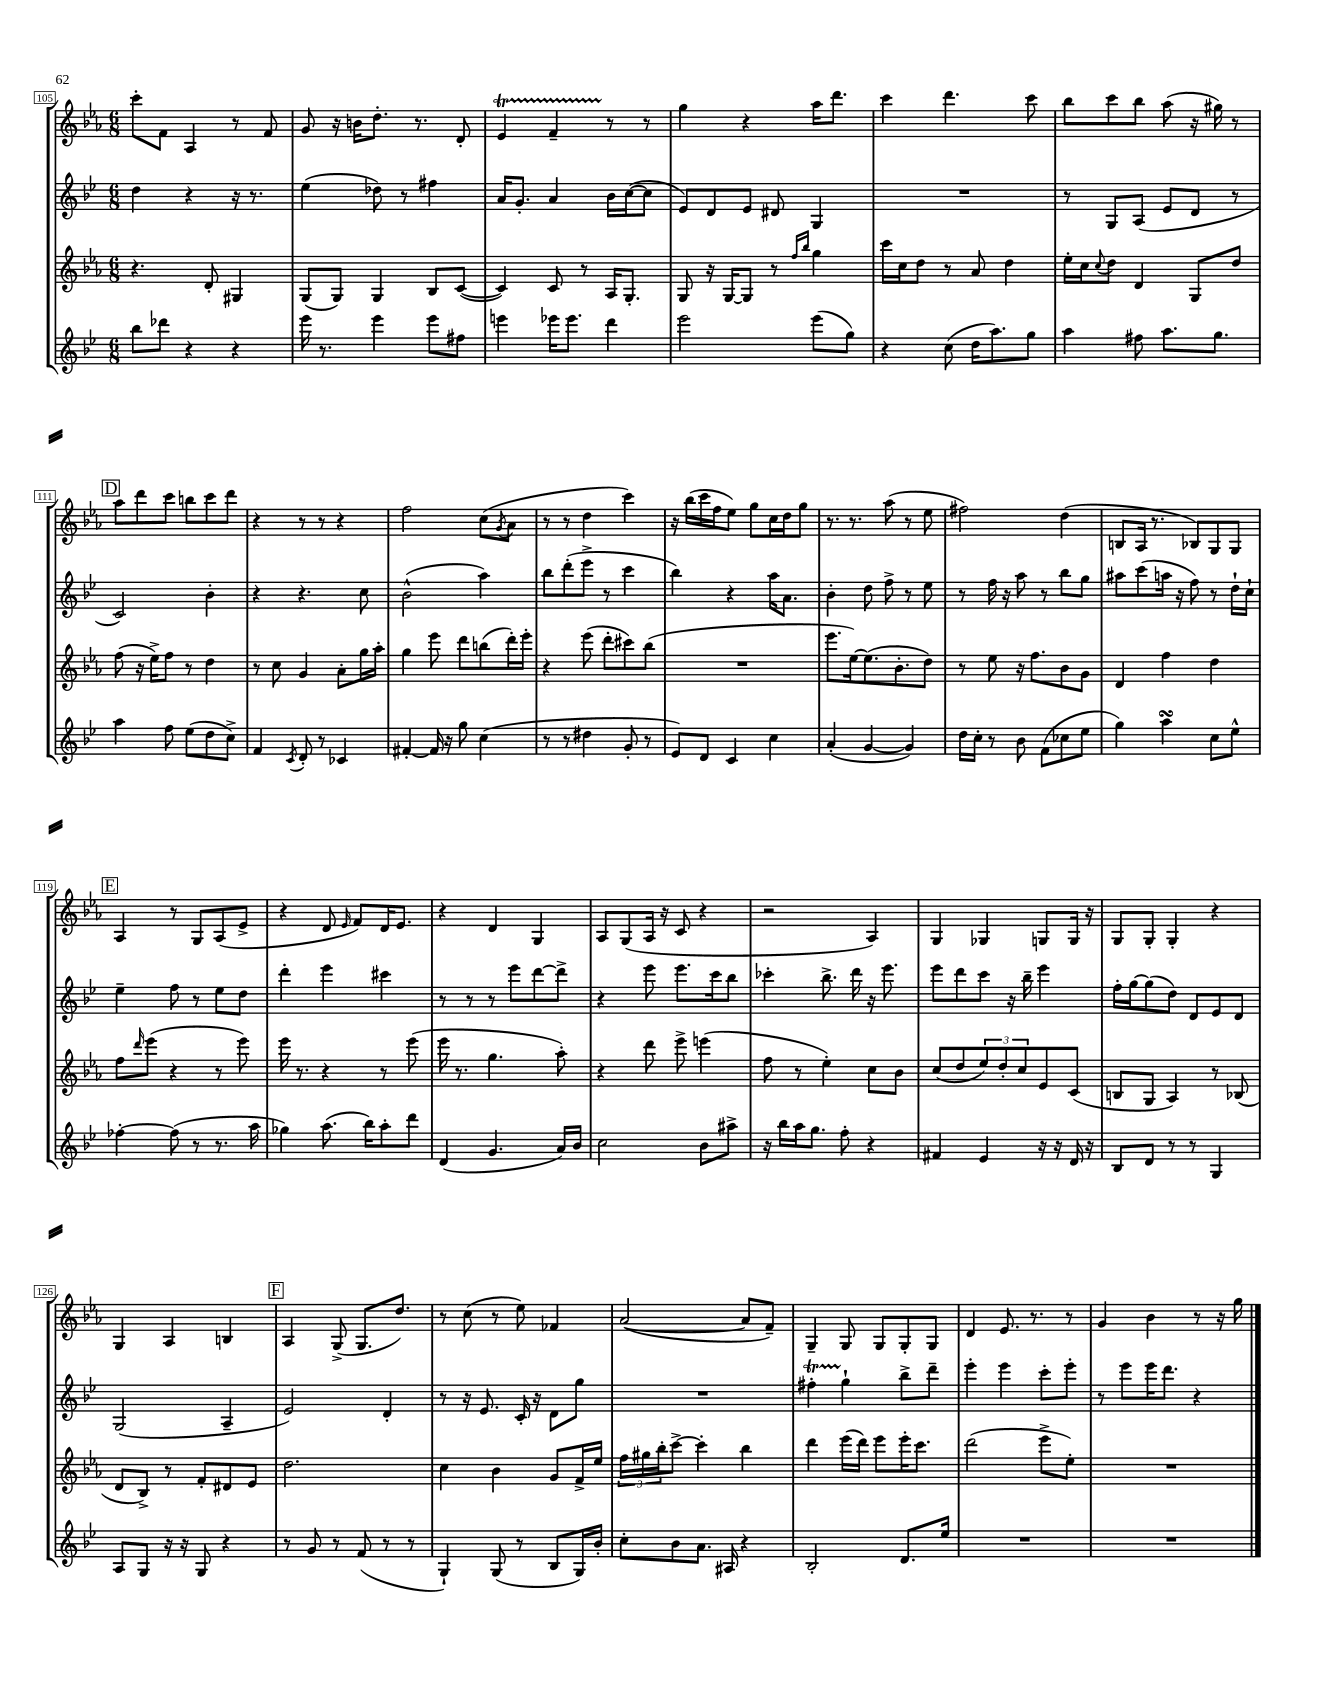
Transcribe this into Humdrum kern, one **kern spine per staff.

**kern	**kern	**kern	**kern
*staff4	*staff3	*staff2	*staff1
*clefG2	*clefG2	*clefG2	*clefG2
*k[b-e-]	*k[b-e-a-]	*k[b-e-]	*k[b-e-a-]
*M6/8	*M6/8	*M6/8	*M6/8
8bb-\L	4.r	4dd\	8ccc'\L
8ddd-\J	.	.	8f\J
4r	.	4r	4A-/
.	8d'/	.	.
4r	4G#/	16r	8r
.	.	8.r	.
.	.	.	8f/
=	=	=	=
16eee-\	(8G/L	(4ee-\	8g/
8.r	.	.	.
.	8G/J)	.	16r
.	.	.	16b\LK
4eee-\	4G/	8dd-\)	8.dd'\J
.	.	8r	.
.	.	.	8.r
8eee-\L	8B-/L	4ff#\	.
8ff#\J	([8c/J	.	8d'/
=	=	=	=
4eee\	4c/])	16a/LK	4e-/
.	.	8.g'/J	.
16eee-\LK	8c/	4a/	4f~/
8.eee-\J	.	.	.
.	8r	.	.
4ddd\	16A-/LK	16b-\LL	8r
.	8.G'/J	([16cc\J	.
.	.	8cc\]J	8r
=	=	=	=
2eee-\	8G/	8e-/L)	4gg\
.	16r	8d/	.
.	[16G/LK	.	.
.	8G/]J	8e-/J	4r
.	8r	8d#/	.
.	16qqff/LL	.	.
.	16qqbb-/JJ	.	.
(8eee-\L	4gg\	4G/	16aa-\LK
.	.	.	8.ddd\J
8gg\J)	.	.	.
=	=	=	=
4r	16ccc\LL	2.r	4ccc\
.	16cc\J	.	.
.	8dd\J	.	.
(8cc\	8r	.	4.ddd\
16dd\LK	8a-/	.	.
8.aa\)	.	.	.
.	4dd\	.	.
8gg\J	.	.	8ccc\
=	=	=	=
4aa\	16ee-'\LL	8r	8bb-\L
.	16cc\J	.	.
.	8qqcc/	.	.
.	8dd\J	8G/L	8ccc\
8ff#\	4d/	(8A/J	8bb-\J
8.aa\L	.	8e-/L	(8aa-\
.	8G/L	8d/J	16r
8.gg\J	.	.	16gg#\)
.	8dd/J	8r	8r
=	=	=	=
4aa\	(8ff\	2c/)	8aa-\L
.	16r	.	8ddd\
.	16ee-^\LK)	.	.
8ff\	8ff\J	.	8ccc\J
(8ee-\L	8r	.	8bb\L
8dd\	4dd\	4b-'\	8ccc\
8cc^\J)	.	.	8ddd\J
=	=	=	=
4f/	8r	4r	4r
.	8cc\	.	.
8qc/	.	.	.
8d'/	4g/	4.r	8r
8r	.	.	8r
4c-/	8a-'\L	.	4r
.	16gg\L	8cc\	.
.	16aa-'\JJ	.	.
=	=	=	=
[4f#'/	4gg\	(2b-^^\	2ff\
16f#/]	8eee-\	.	.
16r	.	.	.
8gg\	8ddd\L	.	.
(4cc\	(8bb\	4aa\)	(8cc\L
.	.	.	8qg/
.	16ddd'\L)	.	8a-\J
.	16eee-'\JJ	.	.
=	=	=	=
8r	4r	8bb-\L	8r
8r	.	(8ddd'\	8r
4dd#\	(8eee-\	8eee-^\J	4dd\
.	8ddd'\L	8r	.
8g'/	8ccc#\)	4ccc\	4ccc\)
8r	(8bb-\J	.	.
=	=	=	=
8e-/L)	2.r	4bb-\)	16r
.	.	.	(16bb-\LL
8d/J	.	.	16ccc\
.	.	.	16ff\J
4c/	.	4r	8ee-\J)
.	.	.	8gg\L
4cc\	.	16aa\LK	16cc\L
.	.	8.a\J	16dd\J
.	.	.	8gg\J
=	=	=	=
(4a'/	8.eee-\L	4b-'\	8.r
.	[16ee-\k)	.	8.r
[4g/	(8.ee-\]	8dd\	.
.	.	8ff^\	(8aa-\
.	8.b-'\	.	.
4g/])	.	8r	8r
.	8dd\J)	8ee-\	8ee-\
=	=	=	=
16dd\LL	8r	8r	2ff#\)
16cc'\JJ	.	.	.
8r	8ee-\	16ff\	.
.	.	16r	.
8b-\	16r	8aa\	.
.	8.ff\L	.	.
(8f\L	.	8r	.
8cc-\	8b-\	8bb-\L	(4dd\
8ee-\J	8g\J	8gg\J	.
=	=	=	=
4gg\)	4d/	8aa#\L	8B/L
.	.	(8ccc\	16A-/Jk
.	.	.	8.r
4aa\	4ff\	16aa\Jk	.
.	.	16r	.
.	.	8ff\)	8B-/L)
8cc\L	4dd\	8r	8G/
8ee-^^\J	.	16dd`\LL	8G/J
.	.	16cc`\JJ	.
=	=	=	=
[4ff-'\	8ff\L	4ee-~\	4A-/
.	16qqddd/	.	.
.	(8eee-\J	.	.
(8ff-\]	4r	8ff\	8r
8r	.	8r	8G/L
8.r	8r	8ee-\L	(8A-/
.	8eee-\)	8dd\J	8e-^/J
16aa\	.	.	.
=	=	=	=
4gg-\)	16eee-\	4ddd'\	4r
.	8.r	.	.
(8.aa\	4r	4eee-\	8d/
.	.	.	16qqe-/
.	.	.	8f/L)
16bb-\LK)	.	.	.
8aa'\	8r	4ccc#\	16d/K
.	.	.	8.e-/J
8ddd\J	(8eee-\	.	.
=	=	=	=
(4d/	16eee-\	8r	4r
.	8.r	.	.
.	.	8r	.
4.g/	4.gg\	8r	4d/
.	.	8eee-\L	.
.	.	[8ddd\	4G/
16a/LL)	8aa-'\)	8ddd^\]J	.
16b-/JJ	.	.	.
=	=	=	=
2cc\	4r	4r	8A-/L
.	.	.	(8G/
.	8ddd\	8eee-\	16A-/Jk
.	.	.	16r
.	8eee-^\	8.eee-\L	8c/
8b-\L	(4eee\	.	4r
.	.	16ccc\k	.
8aa#^\J	.	8bb-\J	.
=	=	=	=
16r	8ff\	4ccc-'\	2r
16bb-\LL	.	.	.
16aa\J	8r	.	.
8.gg\J	.	.	.
.	4ee-'\)	8.bb-^\	.
8ff'\	.	.	.
.	.	16ddd\	.
4r	8cc\L	16r	4A-/)
.	.	8.eee-\	.
.	8b-\J	.	.
=	=	=	=
4f#/	(8cc/L	8eee-\L	4G/
.	8dd/	8ddd\	.
4e-/	12ee-/)	8ccc\J	4G-/
.	12dd'/	.	.
.	.	16r	.
.	12cc/	.	.
.	.	16bb-~\	.
16r	8e-/	4eee-\	8G/L
16r	.	.	.
16d/	(8c/J	.	16G/Jk
16r	.	.	16r
=	=	=	=
8B-/L	8B/L	16ff'\LL	8G/L
.	.	[16gg\J	.
8d/J	8G/J	(8gg\]	8G'/J
8r	4A-/)	8dd\J)	4G'/
8r	.	8d/L	.
4G/	8r	8e-/	4r
.	(8B-/	8d/J	.
=	=	=	=
8A/L	8d/L	(2G/	4G/
8G/J	8B-^/J)	.	.
16r	8r	.	4A-/
16r	.	.	.
8G/	8f'/L	.	.
4r	8d#/	4A~/	4B/
.	8e-/J	.	.
=	=	=	=
8r	2.dd\	2e-/)	4A-/
8g/	.	.	.
8r	.	.	(8G^/
(8f/	.	.	8.G/L
8r	.	4d'/	.
.	.	.	8.dd/J)
8r	.	.	.
=	=	=	=
4G`/)	4cc\	8r	8r
.	.	16r	(8cc\
.	.	8.e-/	.
(8G/	4b-\	.	8r
8r	.	16c'/	8ee-\)
.	.	16r	.
8B-/L	8g/L	8d\L	4f-/
16G/L)	16f^/L	8gg\J	.
16b-'/JJ	16ee-/JJ	.	.
=	=	=	=
8cc'\L	24ff\LL	2.r	([2a-/
.	24gg#\	.	.
.	24bb-'\J	.	.
8b-\	[8ccc^\J	.	.
8.a\J	4ccc'\]	.	.
16A#/	.	.	.
4r	4bb-\	.	8a-/]L
.	.	.	8f~/J)
=	=	=	=
2B-'/	4ddd\	4ff#'\	4G~/
.	(16eee-\LL	4gg`\	8G/
.	16ddd\JJ)	.	.
.	8eee-\L	.	8G/L
8.d/L	16eee-'\K	8bb-^\L	8G'/
.	8.ccc\J	.	.
.	.	8ddd~\J	8G/J
16ee-/Jk	.	.	.
=	=	=	=
2.r	(2ddd\	4eee-'\	4d/
.	.	4eee-\	8.e-/
.	.	.	8.r
.	8eee-^\L	8ccc'\L	.
.	8ee-'\J)	8eee-'\J	8r
=	=	=	=
2.r	2.r	8r	4g/
.	.	8eee-\L	.
.	.	16eee-\K	4b-\
.	.	8.ddd\J	.
.	.	4r	8r
.	.	.	16r
.	.	.	16gg\
==	==	==	==
*-	*-	*-	*-
